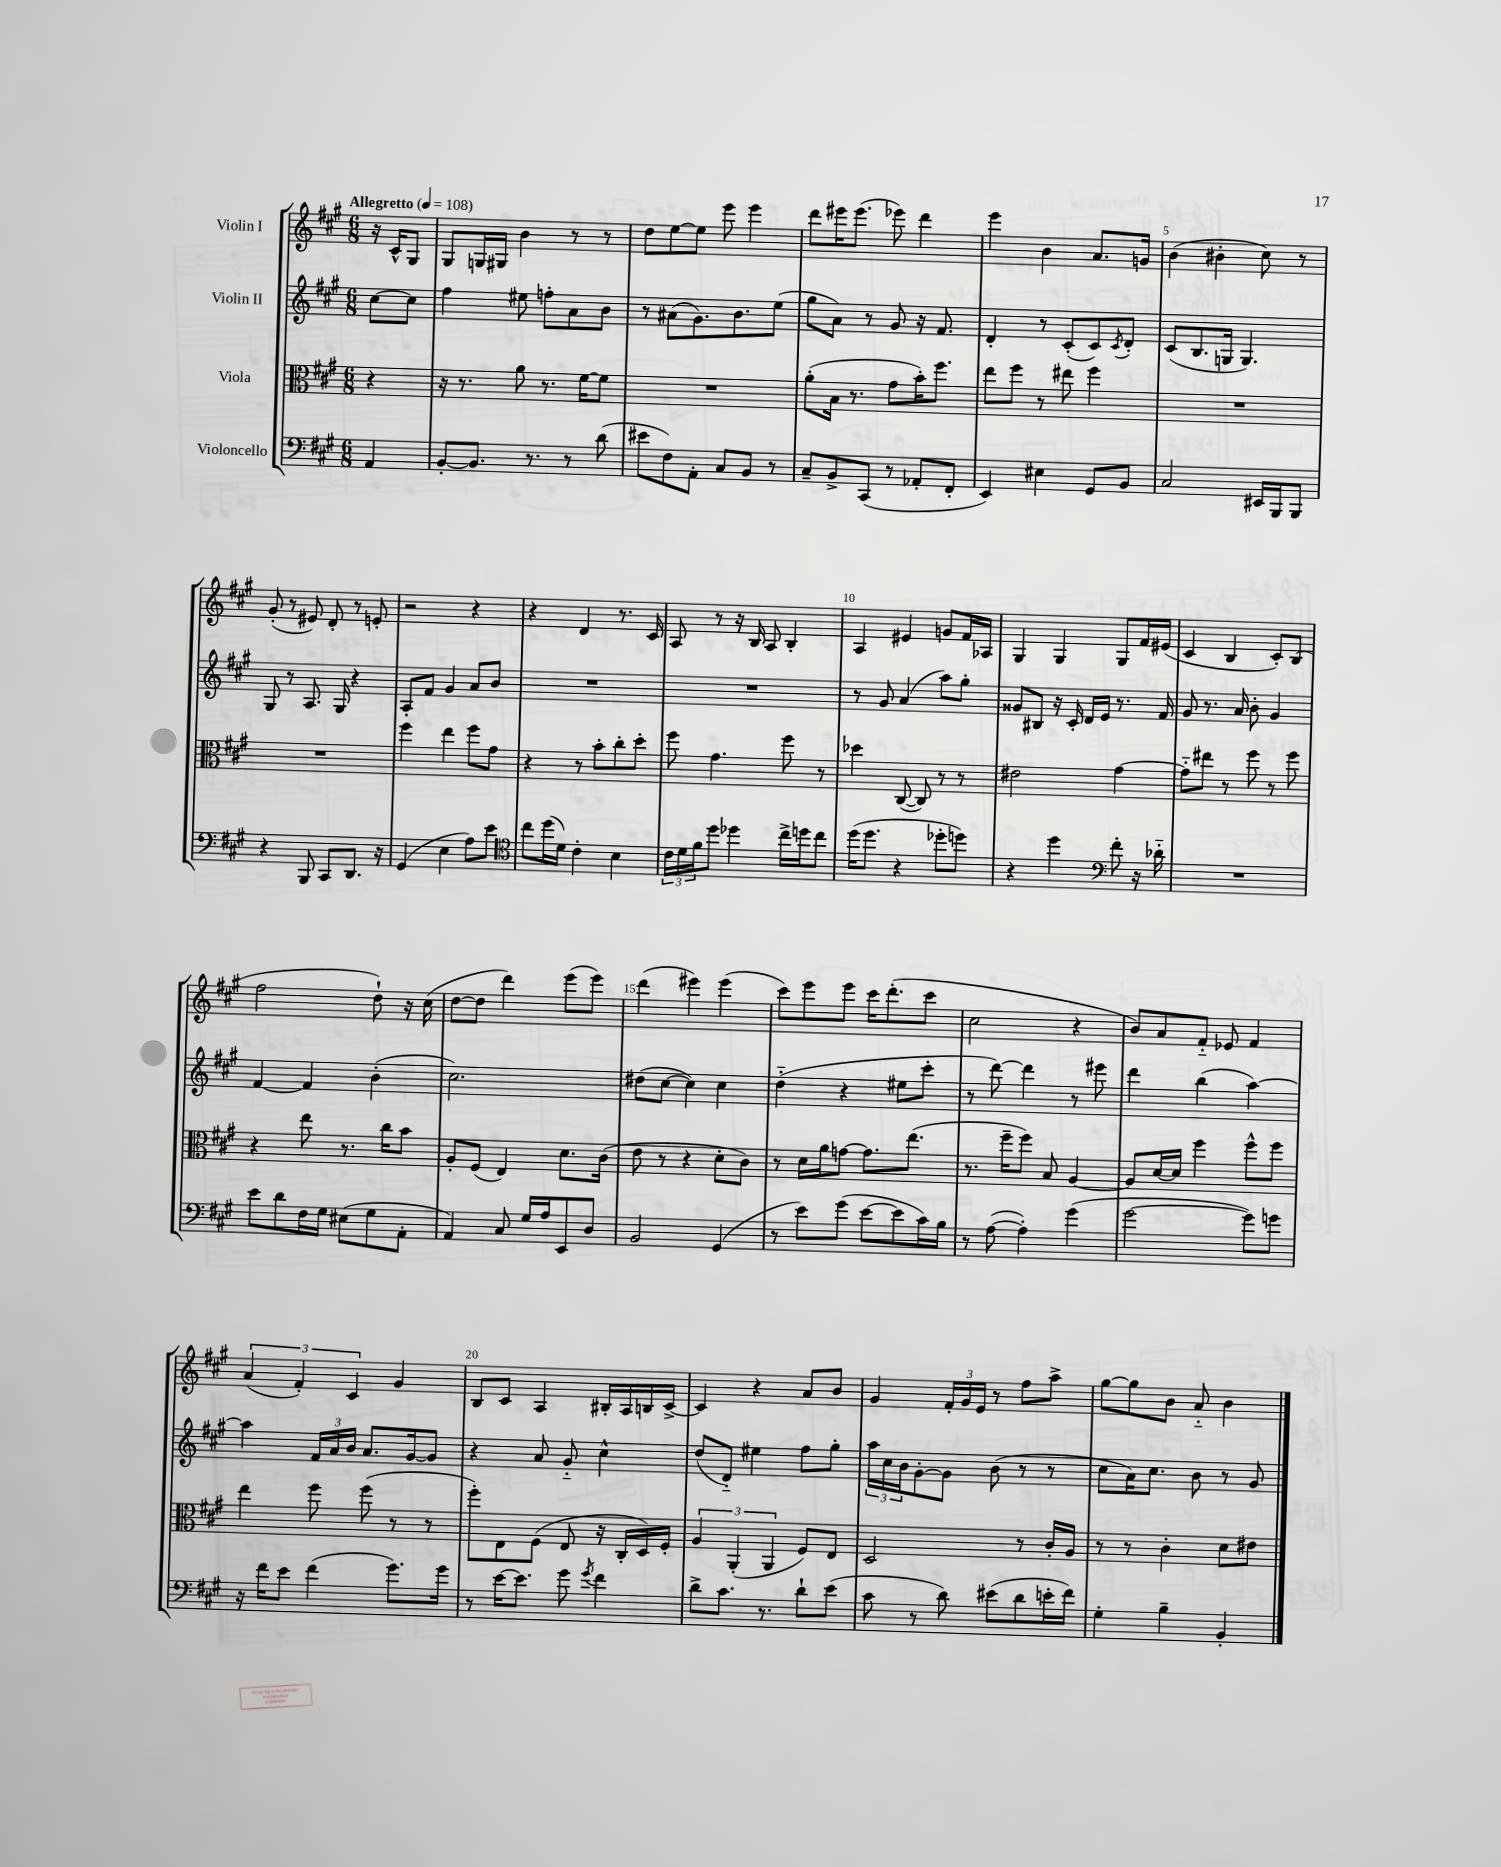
<<
\new StaffGroup <<
\new Staff = "s0" \with { instrumentName = "Violin I" } {
    \clef treble \key a \major \numericTimeSignature \time 6/8 \partial 4 \tempo "Allegretto" 4 = 108
    r16 cis'16-^ gis8 |
    gis8 g16 gis16 b'4 r8 r8 |
    d''8 e''8~ e''8 e'''8 e'''4 |
    d'''8 eis'''16 eis'''8.( ees'''8) d'''4 |
    e'''4 b'4 a'8. g'16 |
    b'4( bis'4-. cis''8) r8 |
    gis'8-.( r8 eis'8) d'8-. r8 e'8-. |
    r2 r4 |
    r4 d'4 r8. cis'16 |
    a8 r8 r16 b16 a8 b4-. |
    a4 eis'4 g'8 fis'16 aes16 |
    gis4 gis4 gis8 fis'16 eis'16( |
    cis'4 b4 cis'8-.) b8( |
    fis''2 d''8-!) r16 cis''16( |
    d''8~ d''8 d'''4) e'''8( e'''8) |
    d'''4( eis'''4) eis'''4( |
    cis'''8) e'''8 e'''8 cis'''16 d'''8.-.( cis'''8 |
    cis''2 r4 |
    b'8) a'8 fis'8-_ ees'8 fis'4 |
    \tuplet 3/2 { a'4( fis'4-.) cis'4 } gis'4 |
    b8 cis'8 a4 bis16-. a16 b16 cis'16~-> |
    cis'4 r4 a'8 b'8 |
    gis'4 \tuplet 3/2 { fis'16-. gis'16 e'16 } r8 fis''8 a''8-> |
    gis''8~ gis''8 b'8 a'8-_ b'4 \bar "|." |
}
\new Staff = "s1" \with { instrumentName = "Violin II" } {
    \clef treble \key a \major \numericTimeSignature \time 6/8 \partial 4
    cis''8~ cis''8 |
    fis''4 eis''8 f''8-. a'8 b'8 |
    r8 ais'8( gis'8.) b'8. e''8( |
    gis''8 a'8) r8 gis'8 r16 fis'8. |
    d'4-. r8 cis'8-.( cis'8) \acciaccatura { cis'8 } d'8-. |
    cis'8( b8. g16 g4.) |
    gis8 r8 a8. gis16 r4 |
    a8-. fis'8 gis'4 a'8 b'8 |
    R2. |
    R2. |
    r8 gis'8 a'4( a''8) gis''8-. |
    gisis'8 bis8 r16 cis'16-. d'16 e'16 r8. fis'16 |
    gis'8 r8. a'16 b'8-. gis'4 |
    fis'4~ fis'4 b'4-.( |
    cis''2.) |
    dis''8( cis''8~ cis''4) cis''4 |
    d''4-_( r4 eis''8 cis'''8-. |
    r8 d'''8~) d'''4 r8 eis'''8 |
    d'''4 b''4( a''4~) |
    a''4 \tuplet 3/2 { fis'16 a'16 b'16 } a'8. gis'16~ gis'8 |
    r4 a'8 gis'8-_ cis''4-^ |
    d''8( d'8-_) eis''4 fis''8 gis''8-. |
    \tuplet 3/2 { a''16 cis''16 b'16 } gis'8~-. gis'8 b'8( r8 r8 |
    cis''8 a'16) cis''8. b'8 r8 gis'8 \bar "|." |
}
\new Staff = "s2" \with { instrumentName = "Viola" } {
    \clef alto \key a \major \numericTimeSignature \time 6/8 \partial 4
    r4 |
    r16 r8. a'8 r8. fis'16~ fis'8 |
    R2. |
    a'8-.( b16 r8. gis'8 b'16-.) fis''8. |
    e''8 fis''8 r8 eis''8 fis''4 |
    R2. |
    R2. |
    fis''4 e''4 fis''8 gis'8 |
    r4 r8 b'8-. cis''8-. d''8-. |
    fis''8 gis'4. fis''8 r8 |
    des''4 cis8~( cis8) r8 r8 |
    eis'2 gis'4~ |
    gis'8-_ eis''8 r8 fis''8 r8 fis''8 |
    r4 e''8 r8. cis''16 b'8 |
    a8-. fis8( e4) d'8. cis'16( |
    e'8 r8 r4 d'8-. cis'8) |
    r8 d'16 a'16 g'8~ g'8. e''8.( |
    r8. fis''16-- fis''8) b8 a4~ |
    a8 d'16~ d'16 fis''4 fis''8-^ fis''8 |
    e''4 fis''8 fis''8( r8 r8 |
    fis''8-.) e8 fis8( e8 r16 cis16-. d16) fis16-. |
    \tuplet 3/2 { a4 a,4-.( a,4 } fis8) e8 |
    d2 r8 cis'16-. a16 |
    r8 r8 cis'4-. d'8 eis'8 \bar "|." |
}
\new Staff = "s3" \with { instrumentName = "Violoncello" } {
    \clef bass \key a \major \numericTimeSignature \time 6/8 \partial 4
    a,4 |
    b,8~-. b,8. r8. r8 d'8( |
    eis'8 fis8) a,8-. cis8 b,8 r8 |
    cis8-- b,8-> cis,8( r8 aes,8-. fis,8-. |
    e,4) eis4 gis,8 b,8 |
    cis2 eis,16 b,,16 b,,8 |
    r4 b,,8 cis,8 d,8. r16 |
    gis,4( e4 a8) e'8 |
    \clef tenor cis''8 d''16( d'16) cis'4-. b4 |
    \tuplet 3/2 { cis'16 d'16 fis'16 } d''8 des''4 cis''16-> d''16 cis''8 |
    d''16( d''8. r4 des''8-. d''8) |
    r4 d''4 \clef bass fis'8-. r16 des'16-_ |
    R2. |
    e'8 d'8 fis16 gis16 eis8( gis8 a,8-. |
    a,4) cis8 gis16 a16 e,8 d8 |
    b,2 gis,4( |
    r8 e'8) gis'8( e'8~ e'8 cis'16) b16 |
    r8 a8~( a4-.) gis'4( |
    gis'2~ gis'8) g'8 |
    r16 fis'16 e'8 fis'4( gis'8.) gis'16 |
    r8 e'16~ e'8. gis'8 \acciaccatura { gis'8 } fis'4 |
    d'8-> cis'8. r8. d'8-! e'8( |
    cis'8 r8 d'8) eis'8( d'8 e'16-. fis'16) |
    gis4-. b4-- b,4-. \bar "|." |
}
>>
>>
\layout { \context { \Score \override BarNumber.break-visibility = ##(#f #t #t) barNumberVisibility = #(every-nth-bar-number-visible 5) } }
